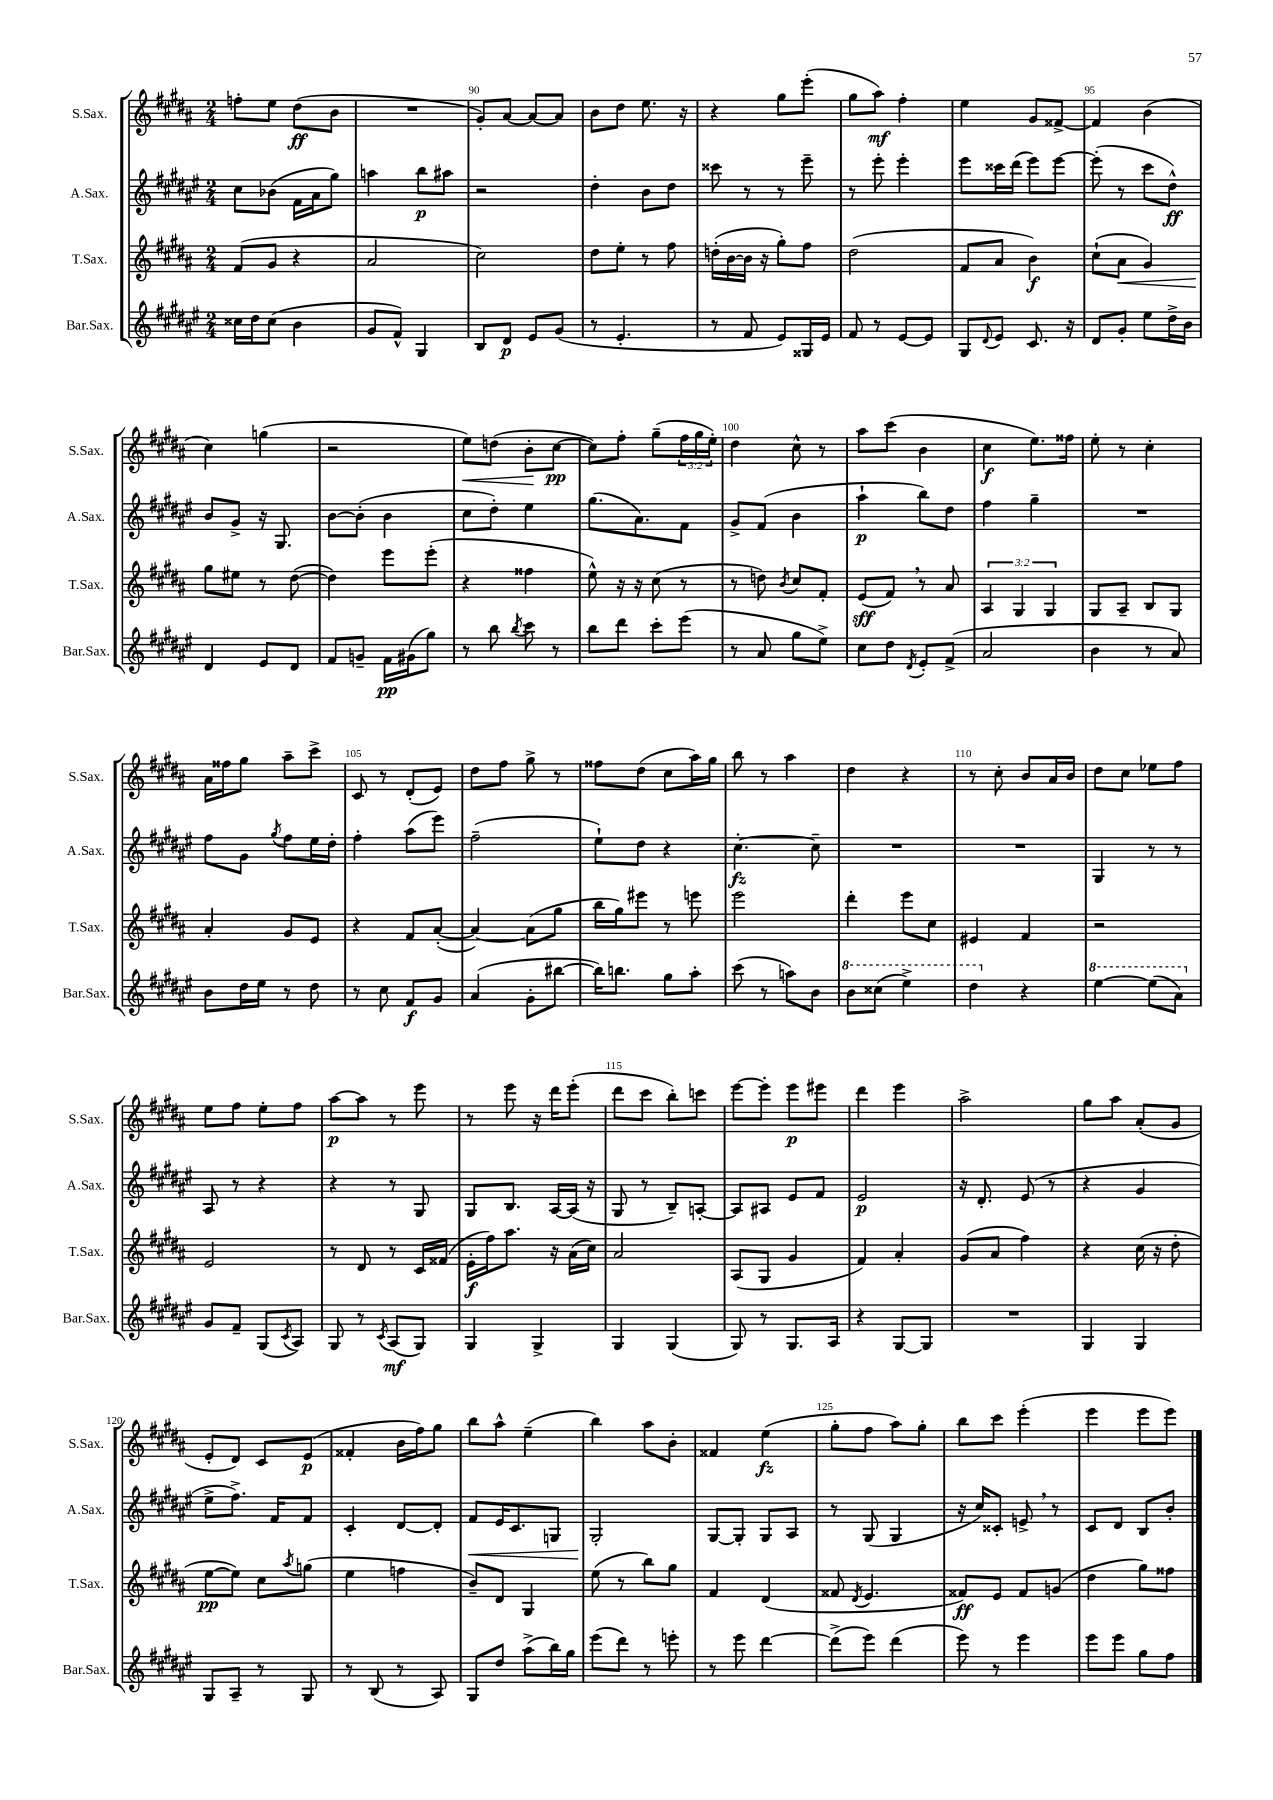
<<
\new StaffGroup <<
\new Staff = "s0" \with { instrumentName = "S.Sax." shortInstrumentName = "S.Sax." } {
    \clef treble \key b \major \numericTimeSignature \time 2/4 \override Staff.TupletNumber.text = #tuplet-number::calc-fraction-text
    f''8-. e''8 dis''8\ff( b'8 |
    R2 |
    gis'8-.) ais'8~ ais'8~ ais'8 |
    b'8 dis''8 e''8. r16 |
    r4 gis''8 e'''8-.( |
    gis''8 ais''8\mf) fis''4-. |
    e''4 gis'8 fisis'8~-> |
    fisis'4 b'4( |
    cis''4) g''4( |
    r2 |
    e''8\<) d''8( b'8-.\! cis''8~\pp |
    cis''8) fis''8-. gis''8--( \tuplet 3/2 { fis''16 gis''16 e''16-.) } |
    dis''4 cis''8-^ r8 |
    ais''8 cis'''8( b'4 |
    cis''4\f e''8.) fisis''16 |
    e''8-. r8 cis''4-. |
    ais'16 fisis''16 gis''8 ais''8-- cis'''8-> |
    cis'8 r8 dis'8-.( e'8) |
    dis''8 fis''8 gis''8-> r8 |
    fisis''8 dis''8( cis''8 ais''16) gis''16 |
    b''8 r8 ais''4 |
    dis''4 r4 |
    r8 cis''8-. b'8 ais'16 b'16 |
    dis''8 cis''8 ees''8 fis''8 |
    e''8 fis''8 e''8-. fis''8 |
    ais''8~\p ais''8 r8 e'''8 |
    r8 e'''8 r16 dis'''16 e'''8-.( |
    dis'''8 cis'''8 b''8-.) c'''8 |
    e'''8~ e'''8-. e'''8\p eis'''8 |
    dis'''4 e'''4 |
    ais''2-> |
    gis''8 ais''8 ais'8-.( gis'8 |
    e'8-. dis'8) cis'8 e'8\p( |
    fisis'4-. b'16 fis''16) gis''8 |
    b''8 ais''8-^ e''4--( |
    b''4) ais''8 b'8-. |
    fisis'4 e''4\fz( |
    gis''8-. fis''8 ais''8) gis''8-. |
    b''8 cis'''8 e'''4-.( |
    e'''4 e'''8 e'''8) \bar "|." |
}
\new Staff = "s1" \with { instrumentName = "A.Sax." shortInstrumentName = "A.Sax." } {
    \clef treble \key fis \major \numericTimeSignature \time 2/4
    cis''8 bes'8( fis'16 ais'16 gis''8) |
    a''4 b''8\p ais''8 |
    r2 |
    dis''4-. b'8 dis''8 |
    cisis'''8 r8 r8 eis'''8-- |
    r8 eis'''8-. eis'''4-. |
    eis'''8 cisis'''16 dis'''16( eis'''8) eis'''8~ |
    eis'''8-.( r8 cis'''8 dis''8-^\ff) |
    b'8 gis'8-> r16 gis8. |
    b'8~ b'8-.( b'4 |
    cis''8 dis''8-.) eis''4 |
    gis''8.( ais'8.) fis'8 |
    gis'8-> fis'8( b'4 |
    ais''4-!\p b''8) dis''8 |
    fis''4 gis''4-- |
    R2 |
    fis''8 gis'8 \acciaccatura { gis''8 } fis''8 eis''16 dis''16-. |
    fis''4-. ais''8( eis'''8) |
    fis''2--( |
    eis''8-!) dis''8 r4 |
    cis''4.~-.\fz cis''8-- |
    R2 |
    R2 |
    gis4 r8 r8 |
    ais8 r8 r4 |
    r4 r8 gis8 |
    gis8 b8. ais16~ ais16( r16 |
    gis8 r8 b8--) a8~-. |
    a8 ais8 eis'8 fis'8 |
    eis'2\p |
    r16 dis'8.-. eis'8( r8 |
    r4 gis'4 |
    eis''8-> fis''8.->) fis'16 fis'8 |
    cis'4-. dis'8~ dis'8-. |
    fis'8\< eis'16 cis'8. g8 |
    gis2-.\! |
    gis8~ gis8-. gis8 ais8 |
    r8 gis8( gis4 |
    r16 cis''16) cisis'8-. e'8-> \breathe r8 |
    cis'8 dis'8 b8 b'8-. \bar "|." |
}
\new Staff = "s2" \with { instrumentName = "T.Sax." shortInstrumentName = "T.Sax." } {
    \clef treble \key b \major \numericTimeSignature \time 2/4 \override Staff.TupletNumber.text = #tuplet-number::calc-fraction-text
    fis'8( gis'8 r4 |
    ais'2 |
    cis''2) |
    dis''8 e''8-. r8 fis''8 |
    d''16-.( b'16~ b'16 r16 gis''8-.) fis''8 |
    dis''2( |
    fis'8 ais'8 b'4\f) |
    cis''8-!( ais'8\< gis'4) |
    gis''8\! eis''8 r8 dis''8~( |
    dis''4) e'''8 e'''8-.( |
    r4 fisis''4 |
    e''8-^) r16 r16 cis''8( r8 |
    r8 d''8) \acciaccatura { b'8 } cis''8 fis'8-. |
    e'8\sff( fis'8) \breathe r8 ais'8 |
    \tuplet 3/2 { ais4 gis4 gis4 } |
    gis8 ais8-- b8 gis8 |
    ais'4-. gis'8 e'8 |
    r4 fis'8 ais'8~-.( |
    ais'4~) ais'8( gis''8 |
    b''16 gis''16) eis'''8 r8 e'''8 |
    e'''2 |
    dis'''4-. e'''8 cis''8 |
    eis'4 fis'4 |
    r2 |
    e'2 |
    r8 dis'8 r8 cis'16 fisis'16( |
    e'16-.\f fis''16) ais''8. r16 ais'16( cis''16) |
    ais'2 |
    ais8( gis8 gis'4 |
    fis'4) ais'4-. |
    gis'8( ais'8 fis''4) |
    r4 cis''16( r16 dis''8-. |
    e''8~\pp e''8) cis''8 \acciaccatura { ais''8 } g''8( |
    e''4 f''4 |
    b'8--) dis'8 gis4 |
    e''8( r8 b''8) gis''8 |
    fis'4 dis'4( |
    fisis'8 \acciaccatura { dis'8 } e'4. |
    fisis'8\ff) e'8 fisis'8 g'8( |
    dis''4 gis''8) fisis''8 \bar "|." |
}
\new Staff = "s3" \with { instrumentName = "Bar.Sax." shortInstrumentName = "Bar.Sax." } {
    \clef treble \key fis \major \numericTimeSignature \time 2/4
    cisis''16 dis''16 cisis''8( b'4 |
    gis'8 fis'8-^) gis4 |
    b8 dis'8\p eis'8 gis'8( |
    r8 eis'4.-. |
    r8 fis'8 eis'8) gisis16 eis'16 |
    fis'8 r8 eis'8~ eis'8 |
    gis8 \appoggiatura { dis'8 } eis'8 cis'8. r16 |
    dis'8 gis'8-. eis''8 dis''16-> b'16 |
    dis'4 eis'8 dis'8 |
    fis'8 g'8-- fis'16\pp gis'16( gis''8) |
    r8 b''8 \acciaccatura { b''8 } cis'''8 r8 |
    b''8 dis'''8 cis'''8-. eis'''8( |
    r8 ais'8 gis''8 eis''8->) |
    cis''8 dis''8 \acciaccatura { dis'8 } eis'8-. fis'8->( |
    ais'2 |
    b'4 r8 ais'8) |
    b'8 dis''16 eis''16 r8 dis''8 |
    r8 cis''8 fis'8\f gis'8 |
    ais'4( gis'8-. bis''8~ |
    bis''16) b''8. gis''8 ais''8-. |
    cis'''8( r8 a''8) b'8 |
    \ottava #1 b''8 cisis'''8( eis'''4->) |
    dis'''4 \ottava #0 r4 |
    \ottava #1 eis'''4~ eis'''8( ais''8) \ottava #0 |
    gis'8 fis'8-- gis8( \acciaccatura { cis'8 } ais8) |
    gis8 r8 \acciaccatura { cis'8 } ais8\mf( gis8) |
    gis4 gis4-> |
    gis4 gis4( |
    gis8) r8 gis8. ais16 |
    r4 gis8~ gis8 |
    R2 |
    gis4 gis4 |
    gis8 ais8-- r8 gis8 |
    r8 b8( r8 ais8) |
    gis8 dis''8 ais''8->( b''16) gis''16 |
    eis'''8( dis'''8) r8 e'''8-. |
    r8 eis'''8 dis'''4~ |
    dis'''8->( eis'''8) dis'''4( |
    eis'''8) r8 eis'''4 |
    eis'''8 eis'''8 gis''8 fis''8 \bar "|." |
}
>>
>>
\layout { \context { \Score currentBarNumber = #88 \override BarNumber.break-visibility = ##(#f #t #t) barNumberVisibility = #(every-nth-bar-number-visible 5) } }
